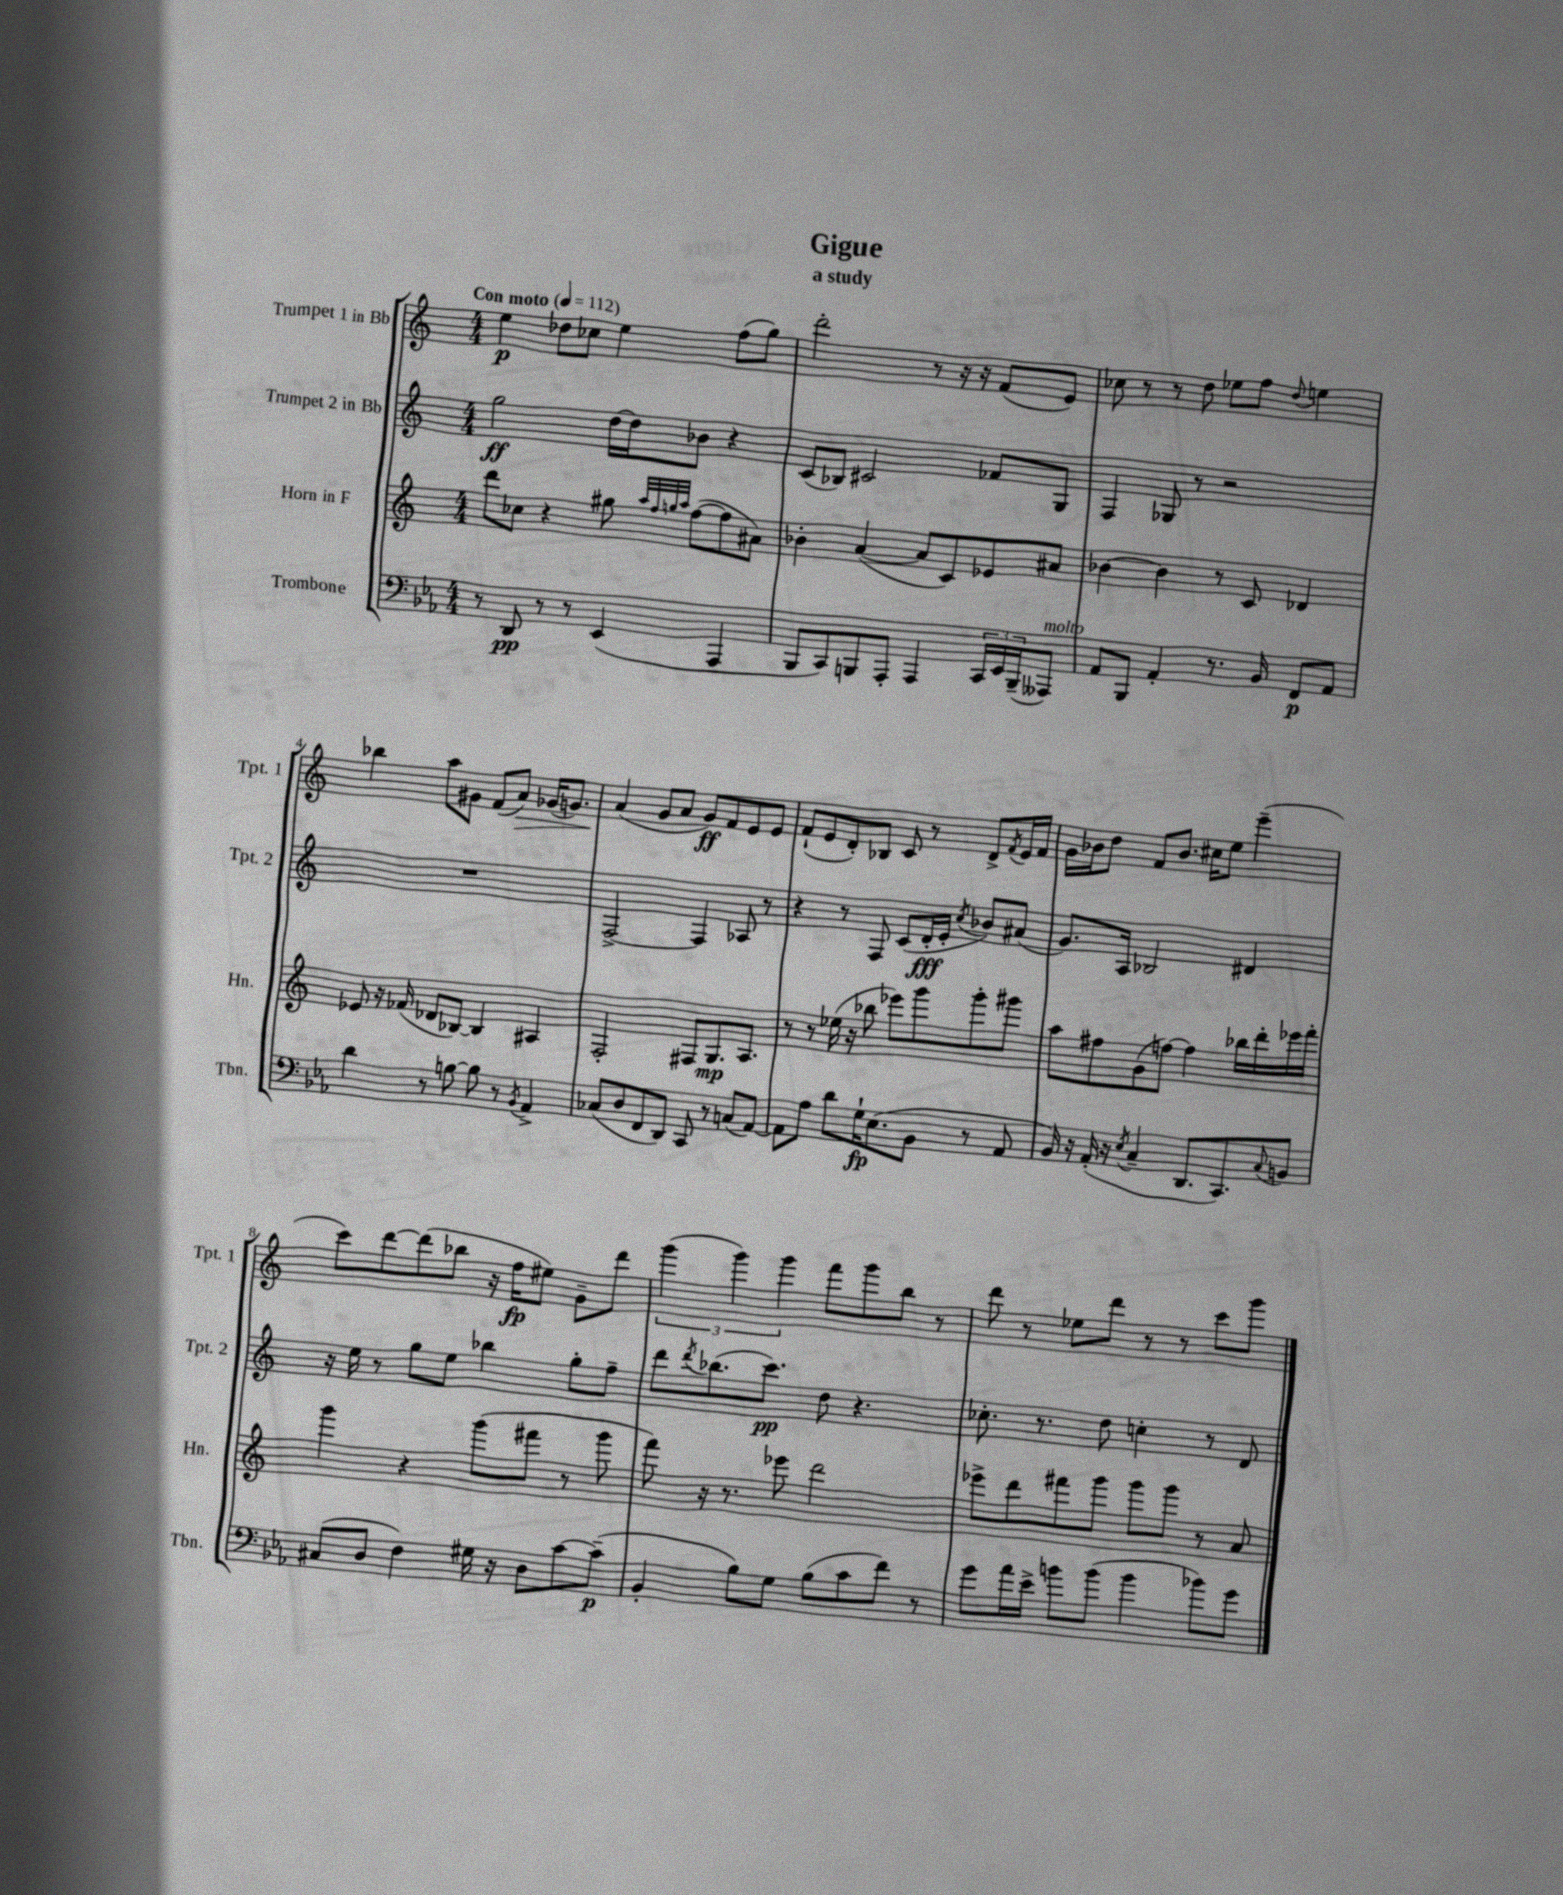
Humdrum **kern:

**kern	**dynam	**kern	**dynam	**kern	**dynam	**kern	**dynam
*part4	*part4	*part3	*part3	*part2	*part2	*part1	*part1
*staff4	*staff4	*staff3	*staff3	*staff2	*staff2	*staff1	*staff1
*I"Trombone	*	*I"Horn in F	*	*I"Trumpet 2 in Bb	*	*I"Trumpet 1 in Bb	*
*I'Tbn.	*	*I'Hn.	*	*I'Tpt. 2	*	*I'Tpt. 1	*
*clefF4	*	*clefG2	*	*clefG2	*	*clefG2	*
*k[b-e-a-]	*	*k[]	*	*k[]	*	*k[]	*
*M4/4	*	*M4/4	*	*M4/4	*	*M4/4	*
*MM112	*	*MM112	*	*MM112	*	*MM112	*
=1	=1	=1	=1	=1	=1	=1	=1
!	!	!	!	!	!	!LO:TX:a:B:t=Con moto	!
8r	.	8ddd\L	.	2gg\	ff	4ee\	p
8DD/	pp	8cc-X\J	.	.	.	.	.
8r	.	4r	.	.	.	8dd-X\L	.
8r	.	.	.	.	.	8cc-X\J	.
(4EE-/	.	8gg#X\	.	[16dd\LL	.	4ee\	.
.	.	.	.	16dd\J]	.	.	.
.	.	32qqaa/LLL	.	.	.	.	.
.	.	32qqff/	.	.	.	.	.
.	.	32qqggn/	.	.	.	.	.
.	.	32qqaa/JJJ	.	.	.	.	.
.	.	([8ff\L	.	8b-X\J	.	.	.
4AAA-/	.	8ff\]	.	4r	.	(8ff\L	.
.	.	8a#X\J)	.	.	.	8gg\J)	.
=2	=2	=2	=2	=2	=2	=2	=2
8BBB-/L	.	4b-X'\	.	(8c/L	.	2ddd'\	.
8CC/)	.	.	.	8B-X/J)	.	.	.
8BBBn/	.	([4a/	.	2c#X/	.	.	.
8AAA-'/J	.	.	.	.	.	.	.
4AAA-/	.	8a/L]	.	.	.	8r	.
.	.	8c/)	.	.	.	16r	.
.	.	.	.	.	.	16r	.
24CC/LL	.	8e-X/	.	8f-X/L	.	(8f/L	.
24EE-/	.	.	.	.	.	.	.
(24BBB~/J	.	.	.	.	.	.	.
!LO:TX:a:i:t=molto	!	!	!	!	!	!	!
8AAA--X/J)	.	8a#X/J	.	8G/J	.	8e/J)	.
=3	=3	=3	=3	=3	=3	=3	=3
8AA-/L	.	[4b-X\	.	4F/	.	8cc-X\	.
8BBB-/J	.	.	.	.	.	8r	.
4AA-'/	.	4b-\]	.	8G-X/	.	8r	.
.	.	.	.	8r	.	8dd\	.
8.r	.	8r	.	2r	.	8ee-X\L	.
.	.	8c/	.	.	.	8ff\J	.
16BB-/	.	.	.	.	.	.	.
.	.	.	.	.	.	8qqdd/	.
8FF/L	p	4d-X/	.	.	.	4een\	.
8AA-/J	.	.	.	.	.	.	.
!!LO:LB:g=z
=4	=4	=4	=4	=4	=4	=4	=4
4d\	.	8e-X/	.	1r	.	4bb-X\	.
.	.	16r	.	.	.	.	.
.	.	(16f-X/	.	.	.	.	.
8r	.	8d-X/L	.	.	.	8aa\L	.
[8Bn\	.	[8B-X/J)	.	.	.	8g#X\J	.
8B\]	.	4B-/]	.	.	.	(8f/L	.
!	!	!	!	!	!	!	!LO:HP:b
8r	.	.	.	.	.	8a/J)	>
8qBB-/	.	.	.	.	.	.	.
4AA-^/	.	4A#X/	.	.	.	(16g-X/KL	.
.	.	.	.	.	.	8.gn/J)	.
=5	=5	=5	=5	=5	=5	=5	=5
(8C-X/L	.	2F'/	.	[2F^/	.	(4a/	.
8D/	.	.	.	.	.	.	.
8FF/	.	.	.	.	.	8g/L	]
8DD/J)	.	.	.	.	.	8a/J	.
8CC/	.	8F#X/L	.	4F/]	.	8g/L)	ff
8r	.	8.G/	mp	.	.	8f/	.
(8Cn/L	.	.	.	8A-X/	.	8e/	.
.	.	8.A/J	.	.	.	.	.
[8AA-/J)	.	.	.	8r	.	8e/J	.
=6	=6	=6	=6	=6	=6	=6	=6
8AA-\L]	.	8r	.	4r	.	(8f`/L	.
8A-\J	.	8r	.	.	.	8e/	.
8d\L	.	(16ee-X\	.	8r	.	8d'/)	.
.	.	16r	.	.	.	.	.
16G`\K	fp	8bb-X\	.	8F/	.	8B-X/J	.
(8.E-\	.	.	.	.	.	.	.
.	.	8eee-X\L)	.	(8c/L	.	8c/	.
8BB-\J	.	8ggg\	.	16d'/L	fff	8r	.
.	.	.	.	16e'/JJ	.	.	.
.	.	.	.	8qcc/	.	.	.
8r	.	8ggg'\	.	8b-X/L)	.	8d^/L	.
.	.	.	.	.	.	8qf/	.
8AA-/	.	8ggg#X\J	.	(8a#X/J	.	16e/L	.
.	.	.	.	.	.	16f/JJ	.
=7	=7	=7	=7	=7	=7	=7	=7
16BB-/)	.	8aa\L	.	8.g/L)	.	16g\LL	.
16r	.	.	.	.	.	16b-X\J	.
(16AA-'/	.	8ff#X\	.	.	.	8dd\J	.
16r	.	.	.	16A/Jk	.	.	.
8qE-/	.	.	.	.	.	.	.
4C~/	.	(8g\	.	2B-X/	.	8f/L	.
.	.	[8ffn\J)	.	.	.	8.b-/J	.
8.DD/L	.	4ff\]	.	.	.	.	.
.	.	.	.	.	.	16cc#X\KL	.
.	.	.	.	.	.	8ee\J	.
8.CC/)	.	.	.	.	.	.	.
.	.	16bb-X\LL	.	4d#X/	.	(4eee~\	.
.	.	16ddd'\	.	.	.	.	.
8qqC/	.	.	.	.	.	.	.
8BBn/J	.	16eee-X\	.	.	.	.	.
.	.	16fff'\JJ	.	.	.	.	.
!!LO:LB:g=z
=8	=8	=8	=8	=8	=8	=8	=8
(8C#X/L	.	4ggg\	.	16r	.	8ccc\L)	.
.	.	.	.	16ee\	.	.	.
8D/J	.	.	.	8r	.	[8ddd\	.
4F\)	.	4r	.	8gg\L	.	(8ddd\]	.
.	.	.	.	8ee\J	.	8bb-X\J	.
16G#X\	.	(8ggg\L	.	4bb-X\	.	16r	.
16r	.	.	.	.	.	16ff\KL	fp
8D\L	.	8fff#X\J	.	.	.	8ee#X\J)	.
[8c\	.	8r	.	8gg'\L	.	8g~\L	.
(8c~\J]	p	8ggg\	.	8ff~\J	.	8ddd\J	.
=9	=9	=9	=9	=9	=9	=9	=9
4BB-'/	.	8fff\)	.	8ddd\L	.	(6ggg\	.
.	.	.	.	8qddd/	.	.	.
.	.	16r	.	(8.bb-X\	.	.	.
.	.	.	.	.	.	6ggg\)	.
.	.	8.r	.	.	.	.	.
8B-\L)	.	.	.	.	.	.	.
.	.	.	.	8.ccc\J)	pp	.	.
.	.	.	.	.	.	6ggg\	.
8G\J	.	8eee-X\	.	.	.	.	.
(8B-\L	.	2ddd\	.	8dd\	.	8fff\L	.
8c\	.	.	.	4.r	.	8ggg\	.
8f\J)	.	.	.	.	.	8bb\J	.
8r	.	.	.	.	.	8r	.
=10	=10	=10	=10	=10	=10	=10	=10
8g\L	.	8eee-X^\L	.	8.cc-X'\	.	8ddd\	.
16a-\L	.	8ddd\	.	.	.	8r	.
16e-^\JJ	.	.	.	8.r	.	.	.
8bn\L	.	8fff#X\	.	.	.	8ee-X\L	.
(8b\J	.	8ggg\J	.	8dd\	.	8ddd\J	.
4b\	.	8ggg\L	.	4ccn'\	.	8r	.
.	.	8ggg\J	.	.	.	8r	.
8b-X\L)	.	8r	.	8r	.	8ccc\L	.
8g\J	.	8a/	.	8d/	.	8ggg\J	.
==	==	==	==	==	==	==	==
*-	*-	*-	*-	*-	*-	*-	*-
